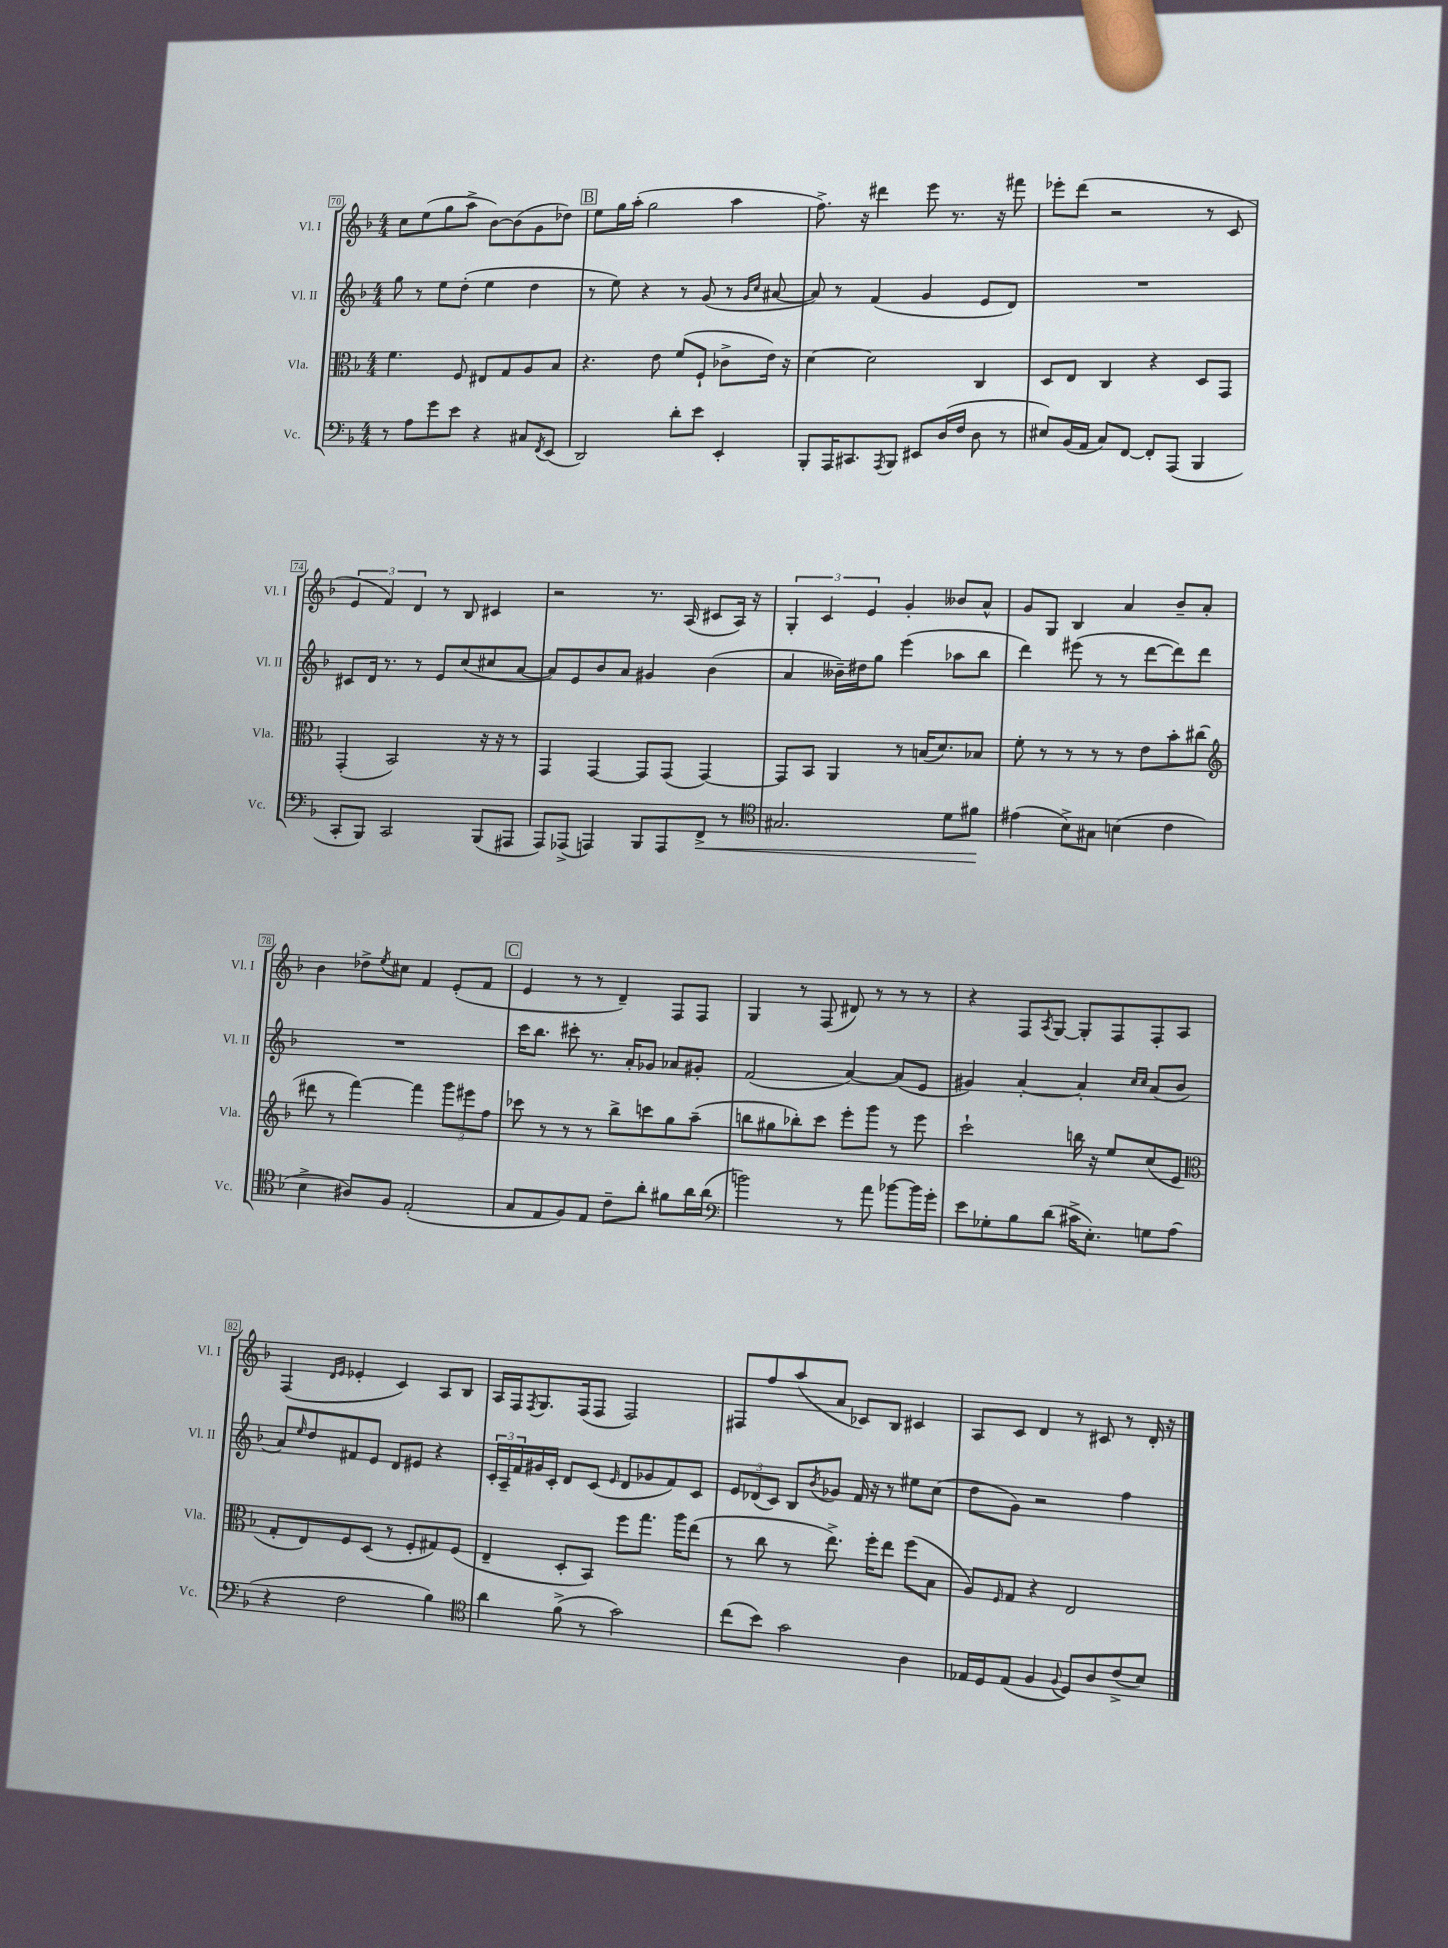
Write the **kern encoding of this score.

**kern	**kern	**kern	**kern
*staff4	*staff3	*staff2	*staff1
*clefF4	*clefC3	*clefG2	*clefG2
*k[b-]	*k[b-]	*k[b-]	*k[b-]
*M4/4	*M4/4	*M4/4	*M4/4
8r	4.f\	8gg\	8cc\L
8A\L	.	8r	(8ee\
8g\	.	8ee\L	8gg\
8e\J	8F/	(8dd'\J	8aa^\J
4r	8E#/L	4ee\	[8b-\L)
.	8G/	.	(8b-\]
8C#/L	8A/	4dd\	8g\
8qFF/	.	.	.
(8EE/J	8B-/J	.	8dd-\J)
=	=	=	=
2DD/)	4.r	8r	8ee\L
.	.	8ee\)	16gg\L
.	.	.	(16aa'\JJ
.	.	4r	2gg\
.	8e\	.	.
8d'\L	(8f/L	8r	.
8e\J	8F`/J	(8g/	.
4EE'/	8c-^\L	8r	4aa\
.	.	16qqg/LL	.
.	.	16qqcc/JJ	.
.	16e\Jk)	[8a#/	.
.	16r	.	.
=	=	=	=
8BBB-'/L	[4d\	8a#/])	8.ff^\)
16AAA/K	.	8r	.
8.CC#/	.	.	16r
.	2d\]	(4f/	4ddd#\
8qAAA/	.	.	.
8BBB-/J	.	.	.
8EE#/L	.	4g/	8eee\
(16D/L	.	.	8.r
16F/JJ	.	.	.
8D\	4C/	8e/L	.
.	.	.	16r
8r	.	8d/J)	8fff#\
=	=	=	=
8E#/L)	8D/L	1r	8eee-'\L
(16BB-/L	8E/J	.	(8ddd\J
16AA/JJ	.	.	.
8C/L)	4C/	.	2r
[8FF/J	.	.	.
8FF'/]L	4r	.	.
(8AAA/J	.	.	.
4BBB-/	8D/L	.	8r
.	8GG/J	.	8c/
=	=	=	=
8CC'/L	(4GG'/	8c#/L	6e/
8BBB-/J)	.	16d/Jk	.
.	.	.	6f/)
.	.	8.r	.
2CC/	2BB-/)	.	.
.	.	.	6d/
.	.	8r	.
.	.	8e/L	8r
.	.	(8cc/	8B-/
(8BBB-/L	16r	8cc#/	4c#/
.	16r	.	.
8AAA#/J	8r	[8a/J	.
=	=	=	=
8AAA/L)	4GG/	8a/]L)	2r
(8AAA-^/J	.	8e/	.
4AAA/)	[4GG/	8b-/	.
.	.	8a/J	.
8BBB-/L	8GG/]L	4g#/	8.r
8AAA/	(8GG/J	.	.
.	.	.	(16A/
8FF^/J	[4GG/)	(4b-\	8c#/L
8r	.	.	16A/Jk)
.	.	.	16r
=	=	=	=
*clefC4	*	*	*
2.G#/	8GG/]L	4a/	6G'/
.	8BB-/J	.	.
.	.	.	6c/
.	4AA/	16b--~\LL)	.
.	.	16dd#\J	.
.	.	.	6e/
.	.	8gg\J	.
.	8r	(4eee\	4g'/
.	(16B/LK	.	.
.	8.d/)	.	.
8d\L	.	8aa-\L	8b--/L
8f#\J	8B-/J	8bb-\J	8a^^/J
=	=	=	=
(4e#\	8f'\	4ddd\)	8g/L
.	8r	.	8G/J
8B-^\L)	8r	(8eee#\	4B-/
8G#\J	8r	8r	.
(4B\	8r	8r	4a/
.	8e\L	[8ddd\L	.
4c\	8b-'\	8ddd\])	8b-~/L
.	(8cc#\J	8ddd\J	8a'/J
=	=	=	=
*	*clefG2	*	*
4B-^\	8ddd#\	1r	4b-\
.	8r	.	.
8A#/L)	[4fff\)	.	8dd-^\L
.	.	.	8qee/
8F/J	.	.	8cc#\J
(2E'/	4fff\]	.	4f/
.	12ggg\L	.	(8e'/L
.	12eee#\	.	.
.	.	.	8f/J
.	12ff\J	.	.
=	=	=	=
8G/L	8ccc-\	16ccc\LK	4e/
.	.	8.bb-\J	.
8E/	8r	.	.
8F/)	8r	8ccc#'\	8r
8E/J	8r	8.r	8r
8c~\L	8bb-^\L	.	4d~/)
.	.	16a'/LK	.
8a'\J	8ccc\	8g-/J	.
8f#\L	8gg\	8a-/L	8F/L
16a\L	(8aa~\J	8g#'/J	8F/J
(16a\JJ	.	.	.
=	=	=	=
*clefF4	*	*	*
2b\)	8bb\L	(2f/	4G/
.	8gg#\	.	.
.	8bb-'\)	.	8r
.	8ccc\J	.	(8F/
8r	8eee'\L	[4a/)	8d#/)
8a\	8ggg\J	.	8r
[8b-\L	8r	(8a/]L	8r
16b-\]L	8eee\	8e/J	8r
16g'\JJ	.	.	.
=	=	=	=
8e\L	2ccc`\	4g#/)	4r
8G-'\	.	.	.
8B-\	.	[4a'/	8F/L
.	.	.	8qA/
(8d\J	.	.	[8G/J
16c#^\LK	16bb\	4a'/]	8G'/]L
8.E'\J)	16r	.	.
.	8ee/L	.	8F/
.	.	16qqcc/LL	.
.	.	16qqcc/JJ	.
8G\L	(8cc/	(8a/L	8F'/
(8A\J	8e/J	8b-/J	8A/J
=	=	=	=
*	*clefC3	*	*
4r	8G'/L	8a/L)	(4F/
.	.	16qqee/	.
.	8E/)	8dd/	.
.	.	.	16qqd/LL
.	.	.	16qqe/JJ
2F\	8F/	8f#/	4e-'/
.	(8D/J	8e/J	.
.	8r	8d/L	4c/)
.	8F'/L	8e#/J	.
4B-\)	8G#/)	4r	8A/L
.	(8F/J	.	8B-/J
=	=	=	=
*clefC4	*	*	*
4a\	4E~/	24c'/LL	16A/LL
.	.	24A~/	.
.	.	.	16F/J
.	.	24f/	.
.	.	.	8qF/
.	.	16g#/	8.G/
.	.	16c'/JJ	.
(8f^\	8D'/L	8d/L	.
.	.	.	(16F/k
8r	8BB-/J)	(8c/J	8F/J
.	.	16qqe/	.
2g\)	8ff\L	8d/L	2F/)
.	8.gg\J	8g-/	.
.	.	8f/)	.
.	16aa\LK	.	.
.	(8ee\J	8c/J	.
=	=	=	=
(8cc\L	8r	12e/L	8F#/L
.	.	(12d-/	.
8b-\J)	8cc\	.	8ff/
.	.	12c/J)	.
2g\	8r	8B-/L	(8aa/
.	.	8qb-/	.
.	8.ee^\)	8g-/J	8a/J
.	.	16f/	8c-/L)
.	16ff'\LK	16r	.
.	8ee\J	8r	8B-/J
4A\	(8ff\L	8ee#\L	4c#/
.	8B-\J	(8cc\J	.
=	=	=	=
16E-/LL	8A/L)	8dd\L	8A/L
16D/J	.	.	.
.	16qqF/	.	.
(8E-/J	8G/J	8g\J)	8c/J
4F/	4r	2r	4d/
8qqF/	.	.	.
8D/L)	2E/	.	8r
8A/	.	.	8c#/
(8c^/	.	4ff\	8r
8B-/J)	.	.	16d'/
.	.	.	16r
==	==	==	==
*-	*-	*-	*-
